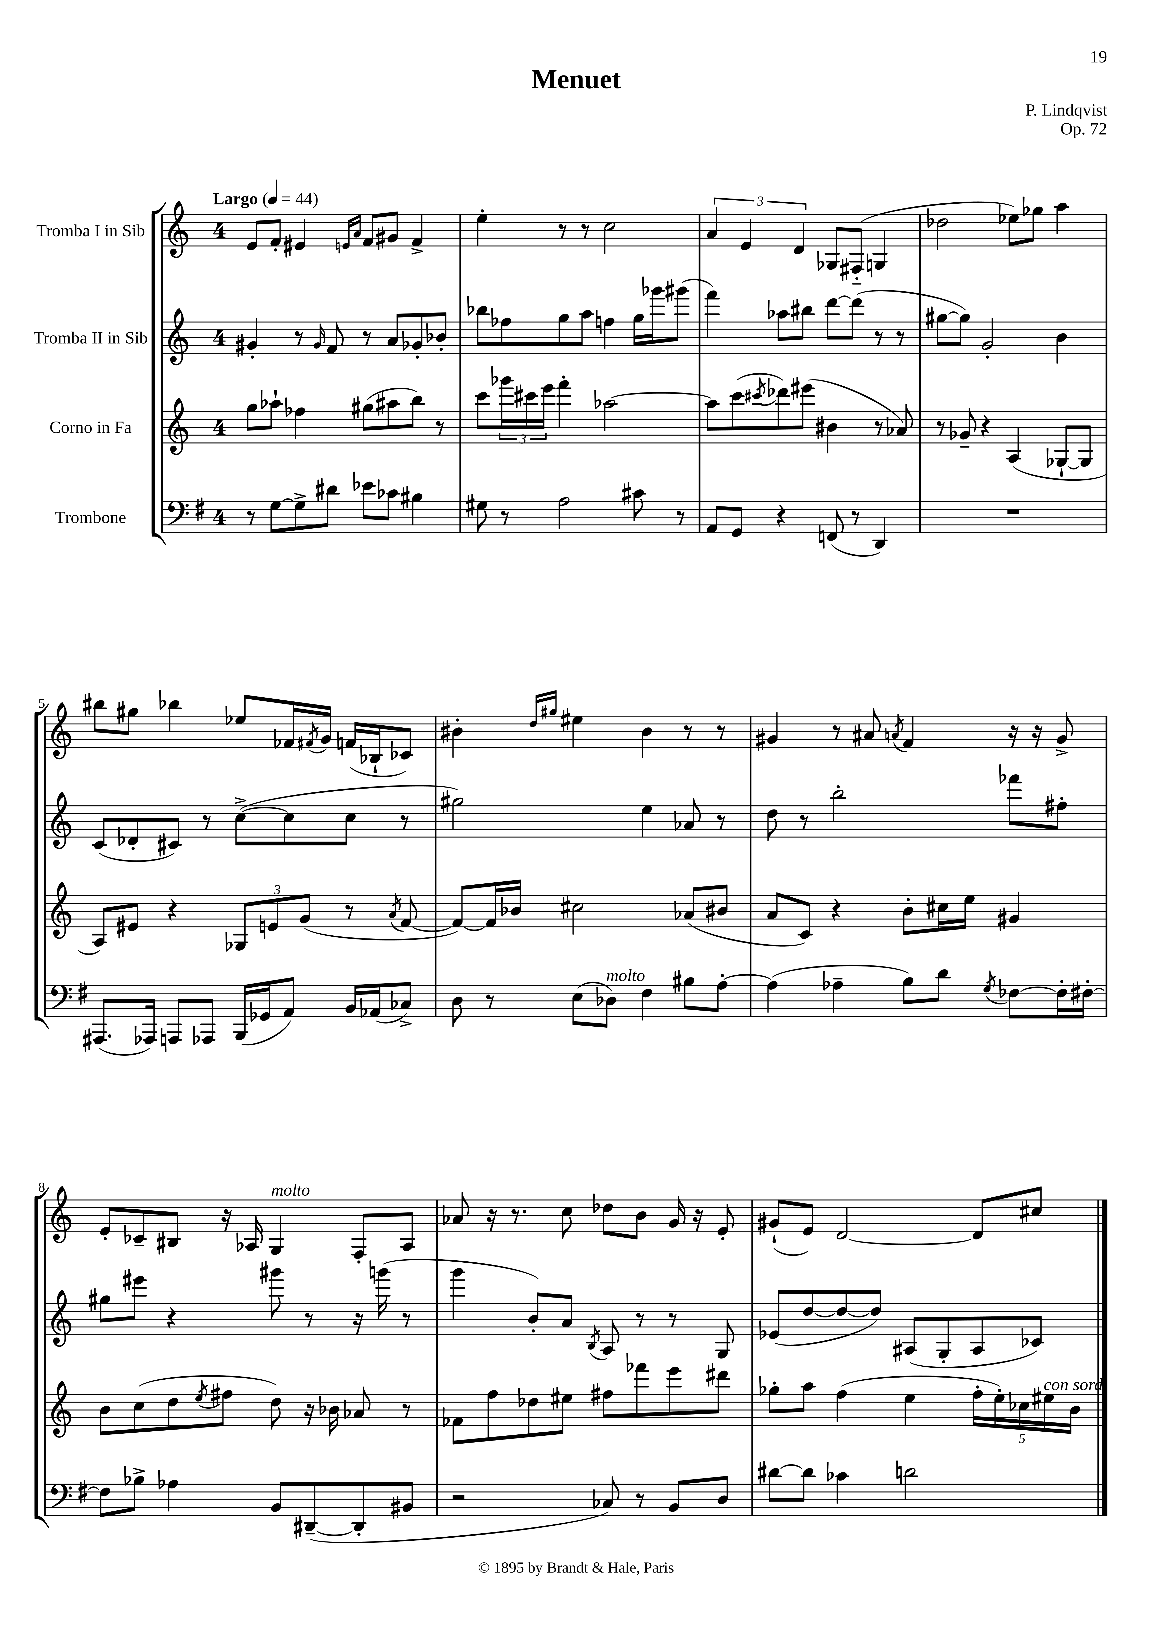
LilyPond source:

\header { title = "Menuet" composer = "P. Lindqvist" opus = "Op. 72" }
<<
\new StaffGroup <<
\new Staff = "s0" \with { instrumentName = "Tromba I in Sib" } {
    \clef treble \key c \major \once \override Staff.TimeSignature.style = #'single-digit \time 4/4 \tempo "Largo" 4 = 44
    e'8 f'8-. eis'4 \grace { e'16 a'16 } f'8 gis'8 f'4-> |
    e''4-. r8 r8 c''2 |
    \tuplet 3/2 { a'4 e'4 d'4 } ges8 fis8-_( g4 |
    des''2 ees''8) ges''8 a''4 |
    bis''8 gis''8 bes''4 ees''8 fes'16 \acciaccatura { fis'8 } g'16 f'16( bes16-! ces'8) |
    bis'4-. \grace { d''16 gis''16 } eis''4 bis'4 r8 r8 |
    gis'4 r8 ais'8 \acciaccatura { a'8 } f'4 r16 r16 gis'8-> |
    e'8-. ces'8-- bis8 r16 aes16 g4^\markup { \italic "molto" } f8-. aes8 |
    aes'8 r16 r8. c''8 des''8 b'8 g'16 r16 e'8-. |
    gis'8-!( e'8) d'2~ d'8 cis''8 \bar "|." |
}
\new Staff = "s1" \with { instrumentName = "Tromba II in Sib" } {
    \clef treble \key c \major \once \override Staff.TimeSignature.style = #'single-digit \time 4/4
    gis'4-. r8 \grace { gis'16 } f'8 r8 a'8 ges'8-. bes'8-. |
    bes''8 fes''8 g''8 a''8 f''4 g''16 ges'''16 gis'''8( |
    f'''4) aes''8 bis''8 d'''8~ d'''8( r8 r8 |
    gis''8~ gis''8) g'2-. b'4 |
    c'8( des'8-. cis'8) r8 c''8~->( c''8 c''8 r8 |
    gis''2) e''4 aes'8 r8 |
    d''8 r8 b''2-. fes'''8 fis''8-. |
    gis''8 eis'''8 r4 gis'''8 r8 r16 g'''16( r8 |
    g'''4 b'8-.) a'8 \acciaccatura { b8 } a8 r8 r8 g8 |
    ees'8( d''8~ d''8~ d''8) ais8( g8-. ais8 ces'8) \bar "|." |
}
\new Staff = "s2" \with { instrumentName = "Corno in Fa" } {
    \clef treble \key c \major \once \override Staff.TimeSignature.style = #'single-digit \time 4/4
    g''8 aes''8-! fes''4 gis''8( ais''8 b''8) r8 |
    c'''8 \tuplet 3/2 { ges'''16 cis'''16 e'''16 } f'''4-. aes''2~ |
    aes''8 c'''8( \acciaccatura { cis'''8 } des'''8) eis'''8( bis'4 r8 aes'8) |
    r8 ges'8-- r4 a4( ges8~-! ges8 |
    a8) eis'8 r4 \tuplet 3/2 { ges8 e'8 g'8( } r8 \acciaccatura { a'8 } f'8~ |
    f'8~) f'16 bes'16 cis''2 aes'8( bis'8 |
    a'8 c'8) r4 b'8-. cis''16 e''16 gis'4 |
    b'8 c''8( d''8 \acciaccatura { e''8 } fis''8 d''8) r16 bes'16 aes'8 r8 |
    fes'8 f''8 des''8 eis''8 fis''8 fes'''8 e'''8 dis'''8 |
    ges''8-. a''8 f''4( e''4 \tuplet 5/4 { f''16-. e''16-.) ces''16 eis''16^\markup { \italic "con sord." } b'16 } \bar "|." |
}
\new Staff = "s3" \with { instrumentName = "Trombone" } {
    \clef bass \key g \major \once \override Staff.TimeSignature.style = #'single-digit \time 4/4
    r8 g8~ g8-> dis'8 ees'8 ces'8 bis4 |
    gis8 r8 a2 cis'8 r8 |
    a,8 g,8 r4 f,8( r8 d,4) |
    R1 |
    ais,,8.( aes,,16) a,,8 aes,,8 b,,16( ges,16 a,8) b,16 aes,16( ces8->) |
    d8 r8 e8( des8^\markup { \italic "molto" }) fis4 bis8 a8~-. |
    a4( aes4-- b8) d'8 \acciaccatura { g8 } fes8~ fes16-. fis16~-. |
    fis8 bes8-> aes4 b,8 dis,8~--( dis,8-. bis,8 |
    r2 ces8) r8 b,8 d8 |
    dis'8~ dis'8 ces'4 d'2 \bar "|." |
}
>>
>>
